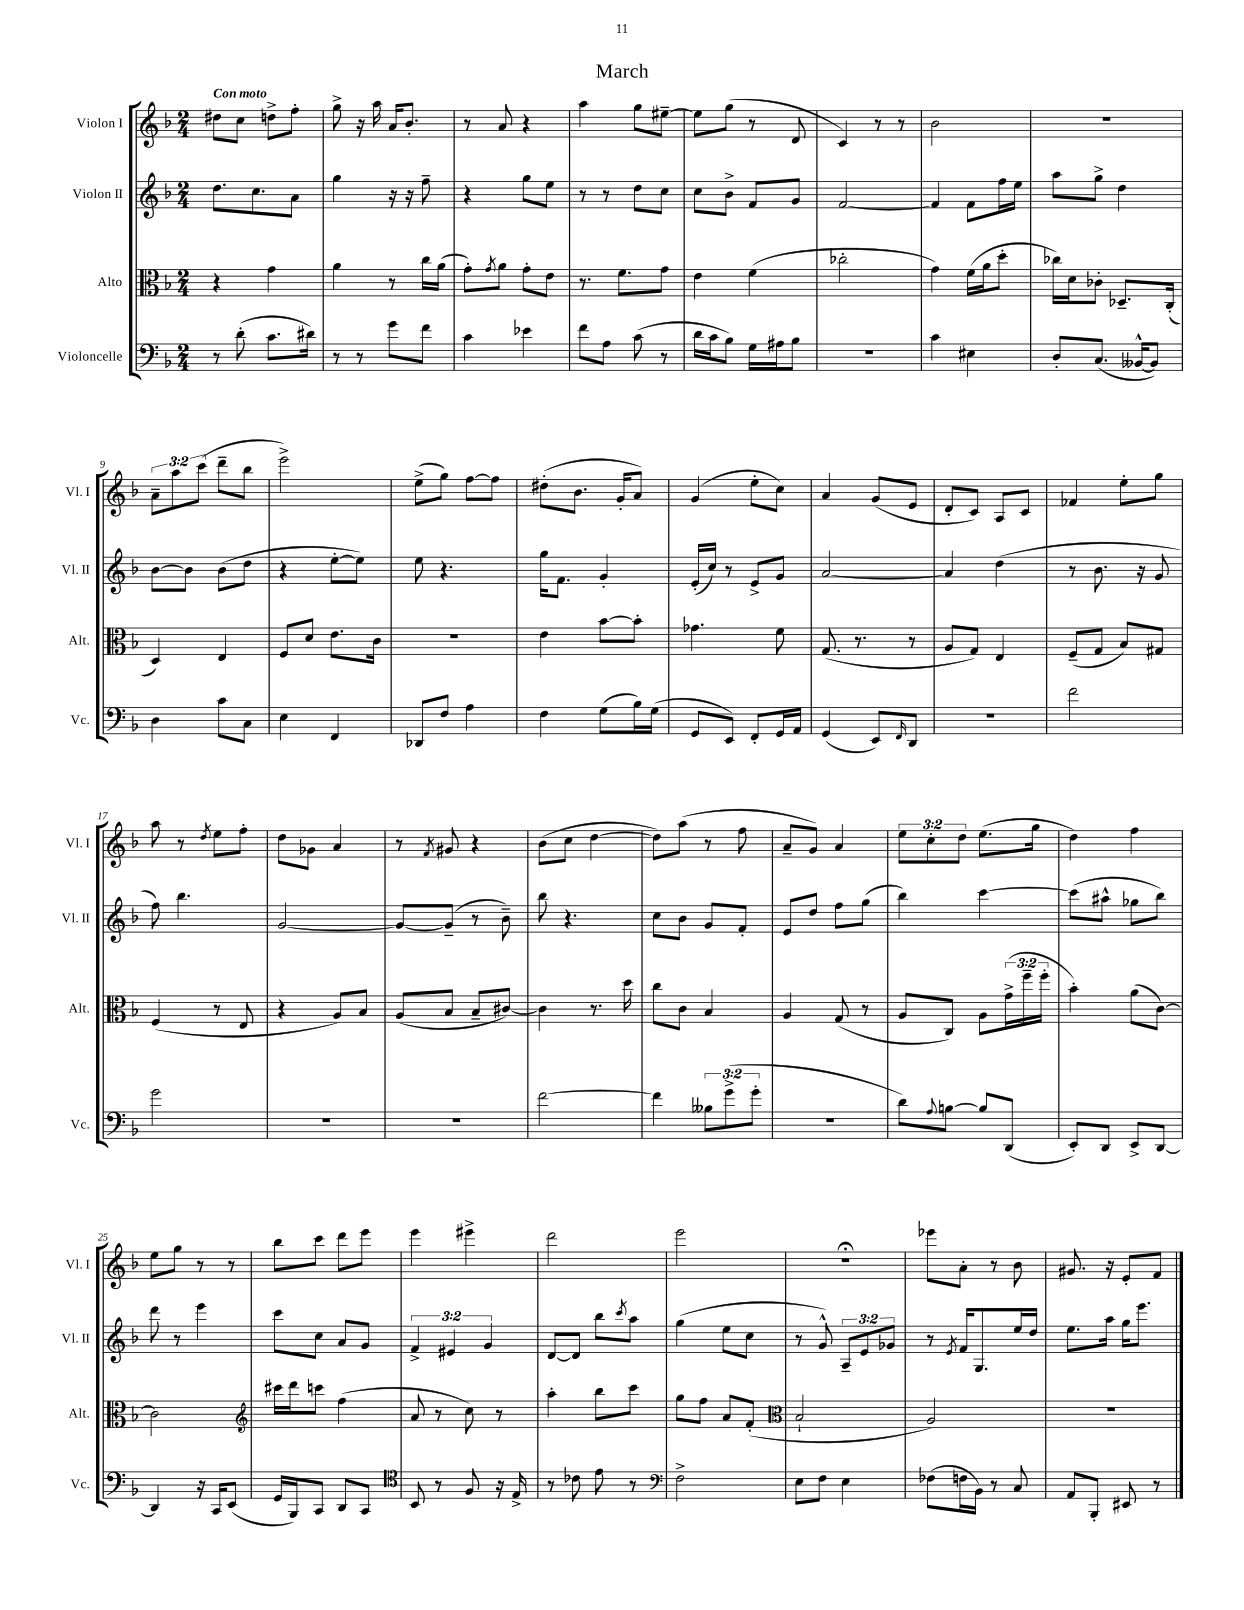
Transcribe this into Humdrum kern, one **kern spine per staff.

**kern	**kern	**kern	**kern
*staff4	*staff3	*staff2	*staff1
*clefF4	*clefC3	*clefG2	*clefG2
*k[b-]	*k[b-]	*k[b-]	*k[b-]
*M2/4	*M2/4	*M2/4	*M2/4
8r	4r	8.dd\L	8dd#\L
(8d'\	.	.	8cc\J
.	.	8.cc\	.
8.c\L	4g\	.	8dd^\L
.	.	8a\J	8ff'\J
16d#\Jk)	.	.	.
=	=	=	=
8r	4a\	4gg\	8gg^\
8r	.	.	16r
.	.	.	16aa\
8g\L	8r	16r	16a/LK
.	.	16r	8.b-'/J
8f\J	16cc\LL	8ff~\	.
.	(16a\JJ	.	.
=	=	=	=
4c\	8g'\L)	4r	8r
.	8qg/	.	.
.	8a\J	.	8a/
4e-\	8g'\L	8gg\L	4r
.	8e\J	8ee\J	.
=	=	=	=
8f\L	8.r	8r	4aa\
8A\J	.	8r	.
.	8.f\L	.	.
(8c\	.	8dd\L	8gg\L
8r	8g\J	8cc\J	[8ee#~\J
=	=	=	=
16d\LL	4e\	8cc\L	8ee#\]L
16c\J	.	.	.
8B-\J)	.	8b-^\J	(8gg\J
16G\LL	(4f\	8f/L	8r
16A#\J	.	.	.
8B-\J	.	8g/J	8d/
=	=	=	=
2r	2cc-'\	[2f/	4c/)
.	.	.	8r
.	.	.	8r
=	=	=	=
4c\	4g\)	4f/]	2b-\
4E#\	(16f\LL	8f\L	.
.	16a\J	.	.
.	8dd'\J	16ff\L	.
.	.	16ee\JJ	.
=	=	=	=
8D'/L	16cc-\LL)	8aa\L	2r
.	16d\J	.	.
(8.C/J	8c-'\J	8gg^\J	.
.	8.D-~/L	4dd\	.
[16BB--^^/LK	.	.	.
8BB--/]J)	.	.	.
.	(16C'/Jk	.	.
=	=	=	=
4D\	4D/)	[8b-\L	12a~\L
.	.	.	12aa\
.	.	8b-\]J	.
.	.	.	(12ccc\J
8c\L	4E/	(8b-\L	8ddd~\L
8C\J	.	8dd\J	8bb-\J
=	=	=	=
4E\	8F/L	4r	2eee^\)
.	8d/J	.	.
4FF/	8.e\L	[8ee'\L	.
.	.	8ee\]J)	.
.	16c\Jk	.	.
=	=	=	=
8DD-/L	2r	8ee\	(8ee^\L
8F/J	.	4.r	8gg\J)
4A\	.	.	[8ff\L
.	.	.	8ff\]J
=	=	=	=
4F\	4e\	16gg\LK	(8dd#'\L
.	.	8.f\J	.
.	.	.	8.b-\J
(8G\L	[8b-\L	4g'/	.
.	.	.	16g'/LK
16B-\L)	8b-'\]J	.	8a/J)
(16G\JJ	.	.	.
=	=	=	=
8GG/L	4.g-\	(16e'/LL	(4g/
.	.	16cc/JJ)	.
8EE/J)	.	8r	.
8FF'/L	.	8e^/L	8ee'\L
16GG/L	8f\	8g/J	8cc\J)
16AA/JJ	.	.	.
=	=	=	=
(4GG/	(8.G/	[2a/	4a/
.	8.r	.	.
8EE/L)	.	.	(8g/L
16qqFF/	.	.	.
8DD/J	8r	.	8e/J
=	=	=	=
2r	8A/L	4a/]	8d'/L
.	8G/J)	.	8c/J)
.	4E/	(4dd\	8A/L
.	.	.	8c/J
=	=	=	=
2f\	(8F~/L	8r	4f-/
.	8G/J	8.b-\	.
.	8B-/L)	.	8ee'\L
.	.	16r	.
.	8G#/J	8g/	8gg\J
=	=	=	=
2g\	(4F/	8ff\)	8aa\
.	.	4.bb-\	8r
.	.	.	8qdd/
.	8r	.	8ee\L
.	8E/	.	8ff'\J
=	=	=	=
2r	4r	[2g/	8dd\L
.	.	.	8g-\J
.	8A/L)	.	4a/
.	8B-/J	.	.
=	=	=	=
2r	(8A/L	8g/_L	8r
.	.	.	8qf/
.	8B-/J	(8g~/]J	8g#/
.	8B-~/L	8r	4r
.	[8c#/J)	8b-~\)	.
=	=	=	=
[2f\	4c#\]	8bb-\	(8b-\L
.	.	4.r	8cc\J
.	8.r	.	[4dd\
.	16dd\	.	.
=	=	=	=
4f\]	8cc\L	8cc\L	8dd\]L)
.	8c\J	8b-\J	(8aa\J
12B--\L	4B-/	8g/L	8r
(12g^\	.	.	.
.	.	8f'/J	8ff\
12g'\J	.	.	.
=	=	=	=
2r	4A/	8e/L	8a~/L
.	.	8dd/J	8g/J)
.	(8G/	8ff\L	4a/
.	8r	(8gg\J	.
=	=	=	=
8d\L)	8A/L	4bb-\)	12ee\L
.	.	.	12cc'\
8qqA/	.	.	.
[8B\J	8C/J)	.	.
.	.	.	12dd\J
8B/]L	8A\L	[4ccc\	(8.ee\L
(8DD/J	(24g^\L	.	.
.	24ff~\	.	.
.	.	.	16gg\Jk
.	24ff'\JJ	.	.
=	=	=	=
8EE'/L)	4b-'\)	(8ccc\]L	4dd\)
8DD/J	.	8aa#^^\J	.
8EE^/L	(8a\L	8gg-\L	4ff\
[8DD/J	[8c\J)	8bb-\J)	.
=	=	=	=
4DD/]	2c\]	8ddd\	8ee\L
.	.	8r	8gg\J
16r	.	4eee\	8r
16CC/LK	.	.	.
(8EE/J	.	.	8r
=	=	=	=
*	*clefG2	*	*
16GG/LL	16ccc#\LL	8ccc\L	8bb-\L
16BBB-/J)	16ddd\J	.	.
8CC/J	8ccc\J	8cc\J	8ccc\J
8DD/L	(4ff\	8a/L	8ddd\L
8CC/J	.	8g/J	8eee\J
=	=	=	=
*clefC4	*	*	*
8BB-/	8a/	6f^/	4eee\
8r	8r	.	.
.	.	6e#/	.
8F/	8cc\)	.	4eee#^\
.	.	6g/	.
16r	8r	.	.
16E^/	.	.	.
=	=	=	=
8r	4aa'\	[8d/L	2ddd\
8c-\	.	8d/]J	.
8e\	8bb-\L	8bb-\L	.
.	.	8qccc/	.
8r	8ccc\J	8aa\J	.
=	=	=	=
*clefF4	*	*	*
2F^\	8gg\L	(4gg\	2eee\
.	8ff\J	.	.
.	8a/L	8ee\L	.
.	(8f'/J	8cc\J	.
=	=	=	=
*	*clefC3	*	*
8E\L	2B-`/	8r	2r;
8F\J	.	8g^^/)	.
4E\	.	12A~/L	.
.	.	12e/	.
.	.	12g-/J	.
=	=	=	=
(8F-\L	2A/)	8r	8eee-\L
.	.	8qe/	.
16F\L	.	16f/LK	8a'\J
16BB-\JJ)	.	8.G/	.
8r	.	.	8r
8C/	.	16ee/L	8b-\
.	.	16dd/JJ	.
=	=	=	=
8AA/L	2r	8.ee\L	8.g#/
8BBB-'/J	.	.	.
.	.	16aa\Jk	16r
8EE#/	.	16gg\LK	8e'/L
.	.	8.eee\J	.
8r	.	.	8f/J
==	==	==	==
*-	*-	*-	*-
